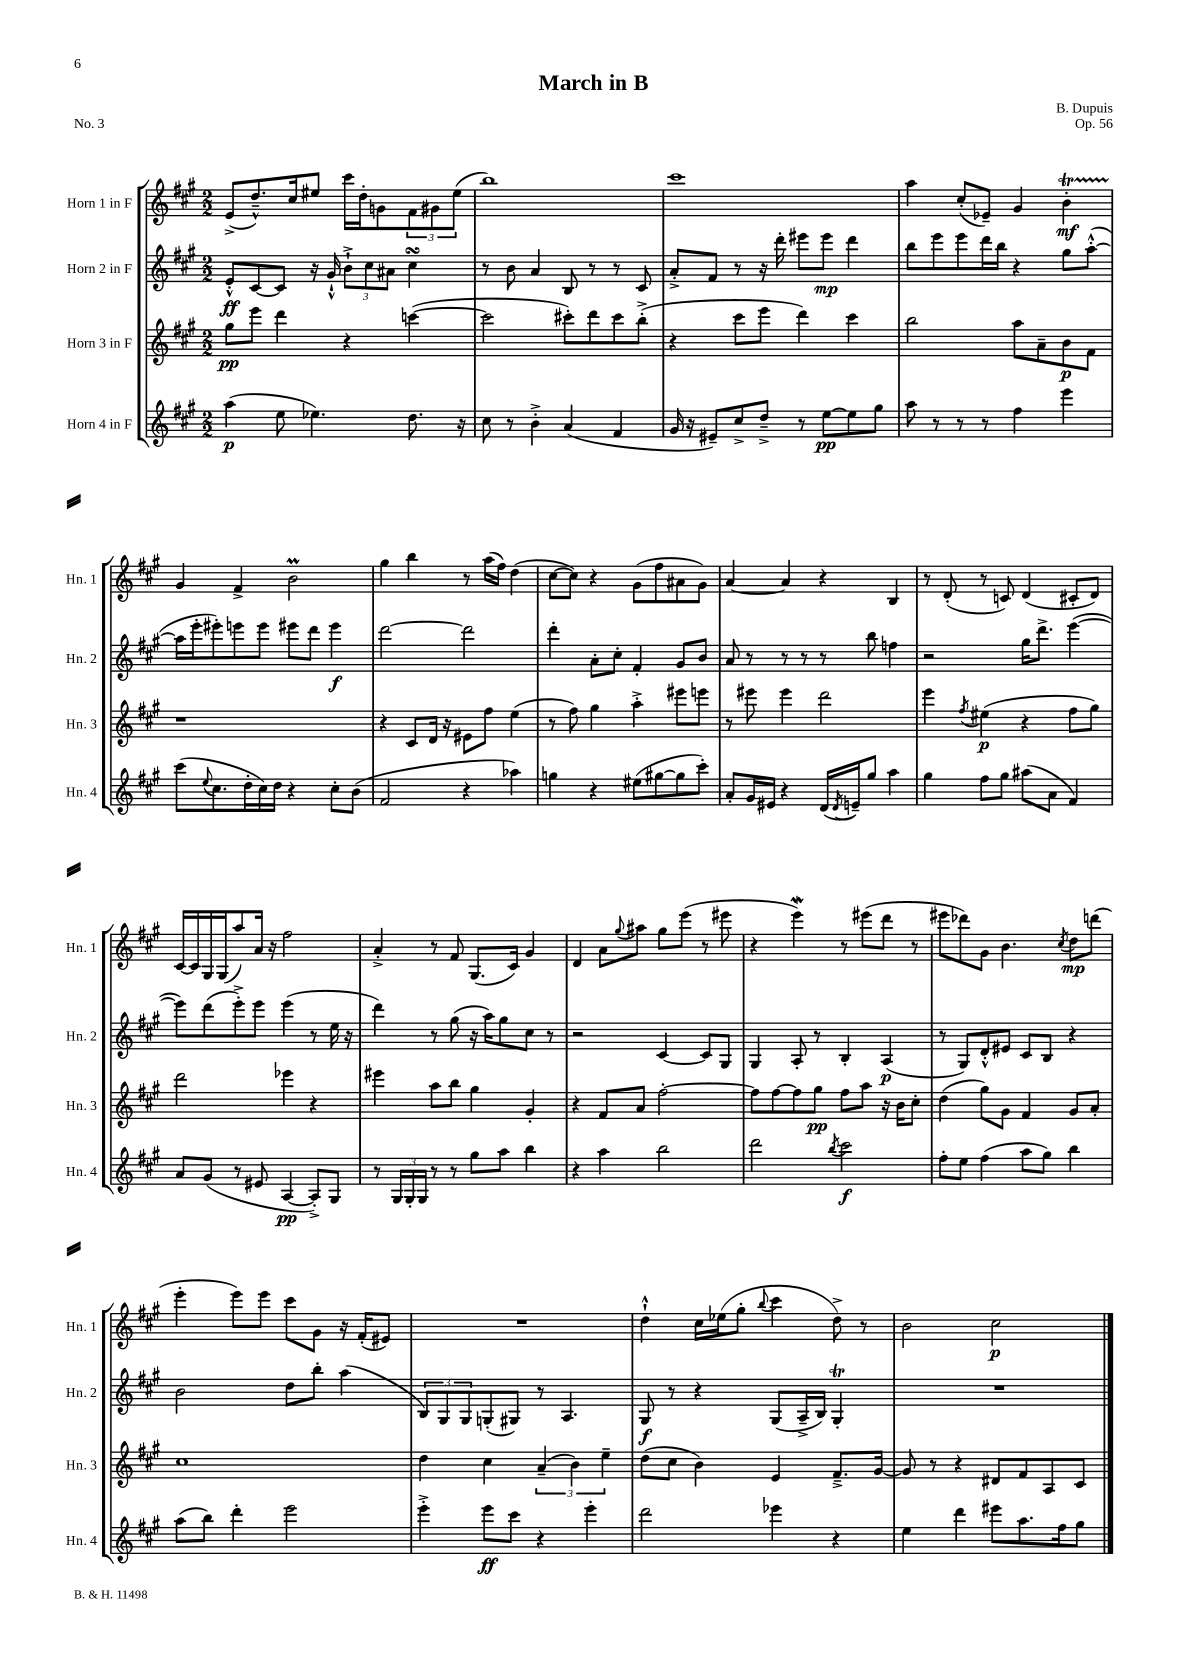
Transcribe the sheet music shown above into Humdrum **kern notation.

**kern	**dynam	**kern	**dynam	**kern	**dynam	**kern	**dynam
*part4	*part4	*part3	*part3	*part2	*part2	*part1	*part1
*staff4	*staff4	*staff3	*staff3	*staff2	*staff2	*staff1	*staff1
*I"Horn 4 in F	*	*I"Horn 3 in F	*	*I"Horn 2 in F	*	*I"Horn 1 in F	*
*I'Hn. 4	*	*I'Hn. 3	*	*I'Hn. 2	*	*I'Hn. 1	*
*clefG2	*	*clefG2	*	*clefG2	*	*clefG2	*
*k[f#c#g#]	*	*k[f#c#g#]	*	*k[f#c#g#]	*	*k[f#c#g#]	*
*M2/2	*	*M2/2	*	*M2/2	*	*M2/2	*
=1	=1	=1	=1	=1	=1	=1	=1
(4aa\	p	8gg#\L	pp	8e'^^/L	ff	(8e^/L	.
.	.	8eee\J	.	[8c#/	.	8.dd~^^/)	.
8ee\	.	4ddd\	.	8c#/J]	.	.	.
.	.	.	.	.	.	16cc#/k	.
4.ee-X\)	.	.	.	16r	.	8ee#X/J	.
.	.	.	.	16g#`^^/	.	.	.
.	.	4r	.	12b`^\L	.	16ccc#\LL	.
.	.	.	.	.	.	16dd'\J	.
.	.	.	.	12cc#\	.	.	.
.	.	.	.	.	.	8gn\	.
.	.	.	.	12a#X\J	.	.	.
8.dd\	.	([4cccn\	.	4cc#sSsS\	.	12f#\	.
.	.	.	.	.	.	12g#X\	.
.	.	.	.	.	.	(12ee#\J	.
16r	.	.	.	.	.	.	.
=2	=2	=2	=2	=2	=2	=2	=2
8cc#\	.	2ccc\]	.	8r	.	1bb)	.
8r	.	.	.	8b\	.	.	.
4b'^\	.	.	.	4a/	.	.	.
(4a/	.	8ccc#X'\L)	.	8B/	.	.	.
.	.	8ddd\	.	8r	.	.	.
4f#/	.	8ccc#\	.	8r	.	.	.
.	.	(8bb'^\J	.	8c#/	.	.	.
=3	=3	=3	=3	=3	=3	=3	=3
16g#/	.	4r	.	8a'^/L	.	1ccc#	.
16r	.	.	.	.	.	.	.
8e#X~/L)	.	.	.	8f#/J	.	.	.
8cc#^/	.	8ccc#\L	.	8r	.	.	.
8dd~^/J	.	8eee\J	.	16r	.	.	.
.	.	.	.	16ddd'\	.	.	.
8r	.	4ddd\)	.	8eee#X\L	.	.	.
[8ee\L	pp	.	.	8eee#\J	mp	.	.
8ee\]	.	4ccc#\	.	4ddd\	.	.	.
8gg#\J	.	.	.	.	.	.	.
=4	=4	=4	=4	=4	=4	=4	=4
8aa\	.	2bb\	.	8bb\L	.	4aa\	.
8r	.	.	.	8eee\	.	.	.
8r	.	.	.	8eee\	.	(8cc#'/L	.
8r	.	.	.	16ddd\L	.	8e-X~/J)	.
.	.	.	.	16bb\JJ	.	.	.
4ff#\	.	8aa\L	.	4r	.	4g#/	.
.	.	8a~\	.	.	.	.	.
4eee\	.	8b\	p	8gg#\L	.	4bT'\	mf
.	.	8f#\J	.	([8aa'^^\J	.	.	.
!!LO:LB:g=z
=5	=5	=5	=5	=5	=5	=5	=5
(8ccc#\L	.	1r	.	16aa\LL]	.	4g#/	.
.	.	.	.	16eee'\J	.	.	.
8qqee/	.	.	.	.	.	.	.
8.cc#\	.	.	.	8eee#X'\)	.	.	.
.	.	.	.	8eeen\	.	4f#^/	.
16dd'\L	.	.	.	.	.	.	.
16cc#\)	.	.	.	8eee\J	.	.	.
16dd\JJ	.	.	.	.	.	.	.
4r	.	.	.	8eee#X\L	.	2bM\	.
.	.	.	.	8ddd\J	.	.	.
8cc#'\L	.	.	.	4eee#\	f	.	.
(8b\J	.	.	.	.	.	.	.
=6	=6	=6	=6	=6	=6	=6	=6
2f#/	.	4r	.	[2ddd\	.	4gg#\	.
.	.	8c#/L	.	.	.	4bb\	.
.	.	16d/Jk	.	.	.	.	.
.	.	16r	.	.	.	.	.
4r	.	8e#X\L	.	2ddd\]	.	8r	.
.	.	8ff#\J	.	.	.	(16aa\LL	.
.	.	.	.	.	.	16ff#\JJ)	.
4aa-X\)	.	(4ee\	.	.	.	(4dd\	.
=7	=7	=7	=7	=7	=7	=7	=7
4ggn\	.	8r	.	4ddd'\	.	[8cc#\L	.
.	.	8ff#\)	.	.	.	8cc#\J])	.
4r	.	4gg#\	.	8a'\L	.	4r	.
.	.	.	.	8cc#'\J	.	.	.
(8ee#X\L	.	4aa'^\	.	4f#'/	.	(8g#\L	.
[8gg#X\	.	.	.	.	.	8ff#\	.
8gg#\]	.	8eee#X\L	.	8g#/L	.	8a#X\	.
8ccc#'\J)	.	8eeen\J	.	8b/J	.	8g#\J)	.
=8	=8	=8	=8	=8	=8	=8	=8
8a'/L	.	8r	.	8a/	.	[4a/	.
16g#/L	.	8eee#X\	.	8r	.	.	.
16e#X/JJ	.	.	.	.	.	.	.
4r	.	4eee#\	.	8r	.	4a/]	.
.	.	.	.	8r	.	.	.
(16d/LL	.	2ddd\	.	8r	.	4r	.
8qd/	.	.	.	.	.	.	.
16en~/J)	.	.	.	.	.	.	.
8gg#/J	.	.	.	8bb\	.	.	.
4aa\	.	.	.	4ffn\	.	4B/	.
=9	=9	=9	=9	=9	=9	=9	=9
4gg#\	.	4eee\	.	2r	.	8r	.
.	.	.	.	.	.	(8d'/	.
.	.	8qff#/	.	.	.	.	.
8ff#\L	.	(4ee#X\	p	.	.	8r	.
8gg#\J	.	.	.	.	.	8cn/)	.
(8aa#X\L	.	4r	.	16gg#\KL	.	(4d/	.
.	.	.	.	8.ddd^\J	.	.	.
8a\J	.	.	.	.	.	.	.
4f#/)	.	8ff#\L	.	([4eee\	.	8c#X'/L	.
.	.	8gg#\J)	.	.	.	8d/J)	.
!!LO:LB:g=z
=10	=10	=10	=10	=10	=10	=10	=10
8a/L	.	2ddd\	.	8eee\L])	.	[16c#/LL	.
.	.	.	.	.	.	16c#/]	.
(8g#/J	.	.	.	(8ddd\	.	16G#/	.
.	.	.	.	.	.	(16G#/J	.
8r	.	.	.	8eee'^\)	.	8aa/)	.
8e#X/	.	.	.	8eee\J	.	16a/Jk	.
.	.	.	.	.	.	16r	.
[4A/	pp	4eee-X\	.	(4eee\	.	2ff#\	.
8A'^/L])	.	4r	.	8r	.	.	.
8G#/J	.	.	.	16ee\	.	.	.
.	.	.	.	16r	.	.	.
=11	=11	=11	=11	=11	=11	=11	=11
8r	.	4eee#X\	.	4ddd\)	.	4a'^/	.
24G#/LL	.	.	.	.	.	.	.
24G#'/	.	.	.	.	.	.	.
24G#/JJ	.	.	.	.	.	.	.
8r	.	8aa\L	.	8r	.	8r	.
8r	.	8bb\J	.	(8gg#\	.	8f#/	.
8gg#\L	.	4gg#\	.	16r	.	(8.G#/L	.
.	.	.	.	16aa\KL)	.	.	.
8aa\J	.	.	.	8gg#\	.	.	.
.	.	.	.	.	.	16c#/Jk)	.
4bb\	.	4g#'/	.	8cc#\J	.	4g#/	.
.	.	.	.	8r	.	.	.
=12	=12	=12	=12	=12	=12	=12	=12
4r	.	4r	.	2r	.	4d/	.
4aa\	.	8f#/L	.	.	.	8a\L	.
.	.	.	.	.	.	8qqgg#/	.
.	.	8a/J	.	.	.	8aa#X\J	.
2bb\	.	[2ff#'\	.	[4c#/	.	8gg#\L	.
.	.	.	.	.	.	(8eee\J	.
.	.	.	.	8c#/L]	.	8r	.
.	.	.	.	8G#/J	.	8eee#X\	.
=13	=13	=13	=13	=13	=13	=13	=13
2ddd\	.	8ff#\L]	.	4G#/	.	4r	.
.	.	[8ff#\	.	.	.	.	.
.	.	8ff#\]	.	8A'/	.	4eeeW\)	.
.	.	8gg#\J	pp	8r	.	.	.
8qbb/	.	.	.	.	.	.	.
2ccc#\	f	8ff#\L	.	4B'/	.	8r	.
.	.	8aa\J	.	.	.	(8eee#X\L	.
.	.	16r	.	(4A/	p	8ddd\J	.
.	.	16b\KL	.	.	.	.	.
.	.	8cc#'\J	.	.	.	8r	.
=14	=14	=14	=14	=14	=14	=14	=14
8ff#'\L	.	(4dd\	.	8r	.	8eee#X\L	.
8ee\J	.	.	.	8G#/L)	.	8ddd-X\)	.
(4ff#\	.	8gg#\L)	.	8d'^^/	.	8g#\J	.
.	.	8g#\J	.	8e#X/J	.	4.b\	.
8aa\L	.	4f#/	.	8c#/L	.	.	.
8gg#\J)	.	.	.	8B/J	.	.	.
.	.	.	.	.	.	8qcc#/	.
4bb\	.	8g#/L	.	4r	.	8dd\L	mp
.	.	8a'/J	.	.	.	(8dddn\J	.
!!LO:LB:g=z
=15	=15	=15	=15	=15	=15	=15	=15
(8aa\L	.	1cc#	.	2b\	.	4eee'\	.
8bb\J)	.	.	.	.	.	.	.
4ddd'\	.	.	.	.	.	8eee\L)	.
.	.	.	.	.	.	8eee\J	.
2eee\	.	.	.	8dd\L	.	8ccc#\L	.
.	.	.	.	8bb'\J	.	8g#\J	.
.	.	.	.	(4aa\	.	16r	.
.	.	.	.	.	.	(16f#'/KL	.
.	.	.	.	.	.	8e#X/J)	.
=16	=16	=16	=16	=16	=16	=16	=16
4eee'^\	.	4dd\	.	12B/L)	.	1r	.
.	.	.	.	12G#/	.	.	.
.	.	.	.	12G#/	.	.	.
8eee\L	ff	4cc#\	.	(8Gn'/	.	.	.
8ccc#\J	.	.	.	8G#X/J)	.	.	.
4r	.	(6a~/	.	8r	.	.	.
.	.	.	.	4.A/	.	.	.
.	.	6b\)	.	.	.	.	.
4eee'\	.	.	.	.	.	.	.
.	.	6ee~\	.	.	.	.	.
=17	=17	=17	=17	=17	=17	=17	=17
2ddd\	.	(8dd\L	.	8G#/	f	4dd`^^\	.
.	.	8cc#\J	.	8r	.	.	.
.	.	4b\)	.	4r	.	16cc#\LL	.
.	.	.	.	.	.	(16ee-X\J	.
.	.	.	.	.	.	8gg#'\J	.
.	.	.	.	.	.	8qqbb/	.
4eee-X\	.	4e/	.	(8G#/L	.	4ccc#\	.
.	.	.	.	16A~^/L	.	.	.
.	.	.	.	16B/JJ)	.	.	.
4r	.	8.f#~^/L	.	4G#t'/	.	8dd^\)	.
.	.	.	.	.	.	8r	.
.	.	[16g#/Jk	.	.	.	.	.
=18	=18	=18	=18	=18	=18	=18	=18
4ee\	.	8g#/]	.	1r	.	2b\	.
.	.	8r	.	.	.	.	.
4ddd\	.	4r	.	.	.	.	.
8eee#X\L	.	8d#X/L	.	.	.	2cc#\	p
8.aa\	.	8f#/	.	.	.	.	.
.	.	8A/	.	.	.	.	.
16ff#\k	.	.	.	.	.	.	.
8gg#\J	.	8c#/J	.	.	.	.	.
==	==	==	==	==	==	==	==
*-	*-	*-	*-	*-	*-	*-	*-
